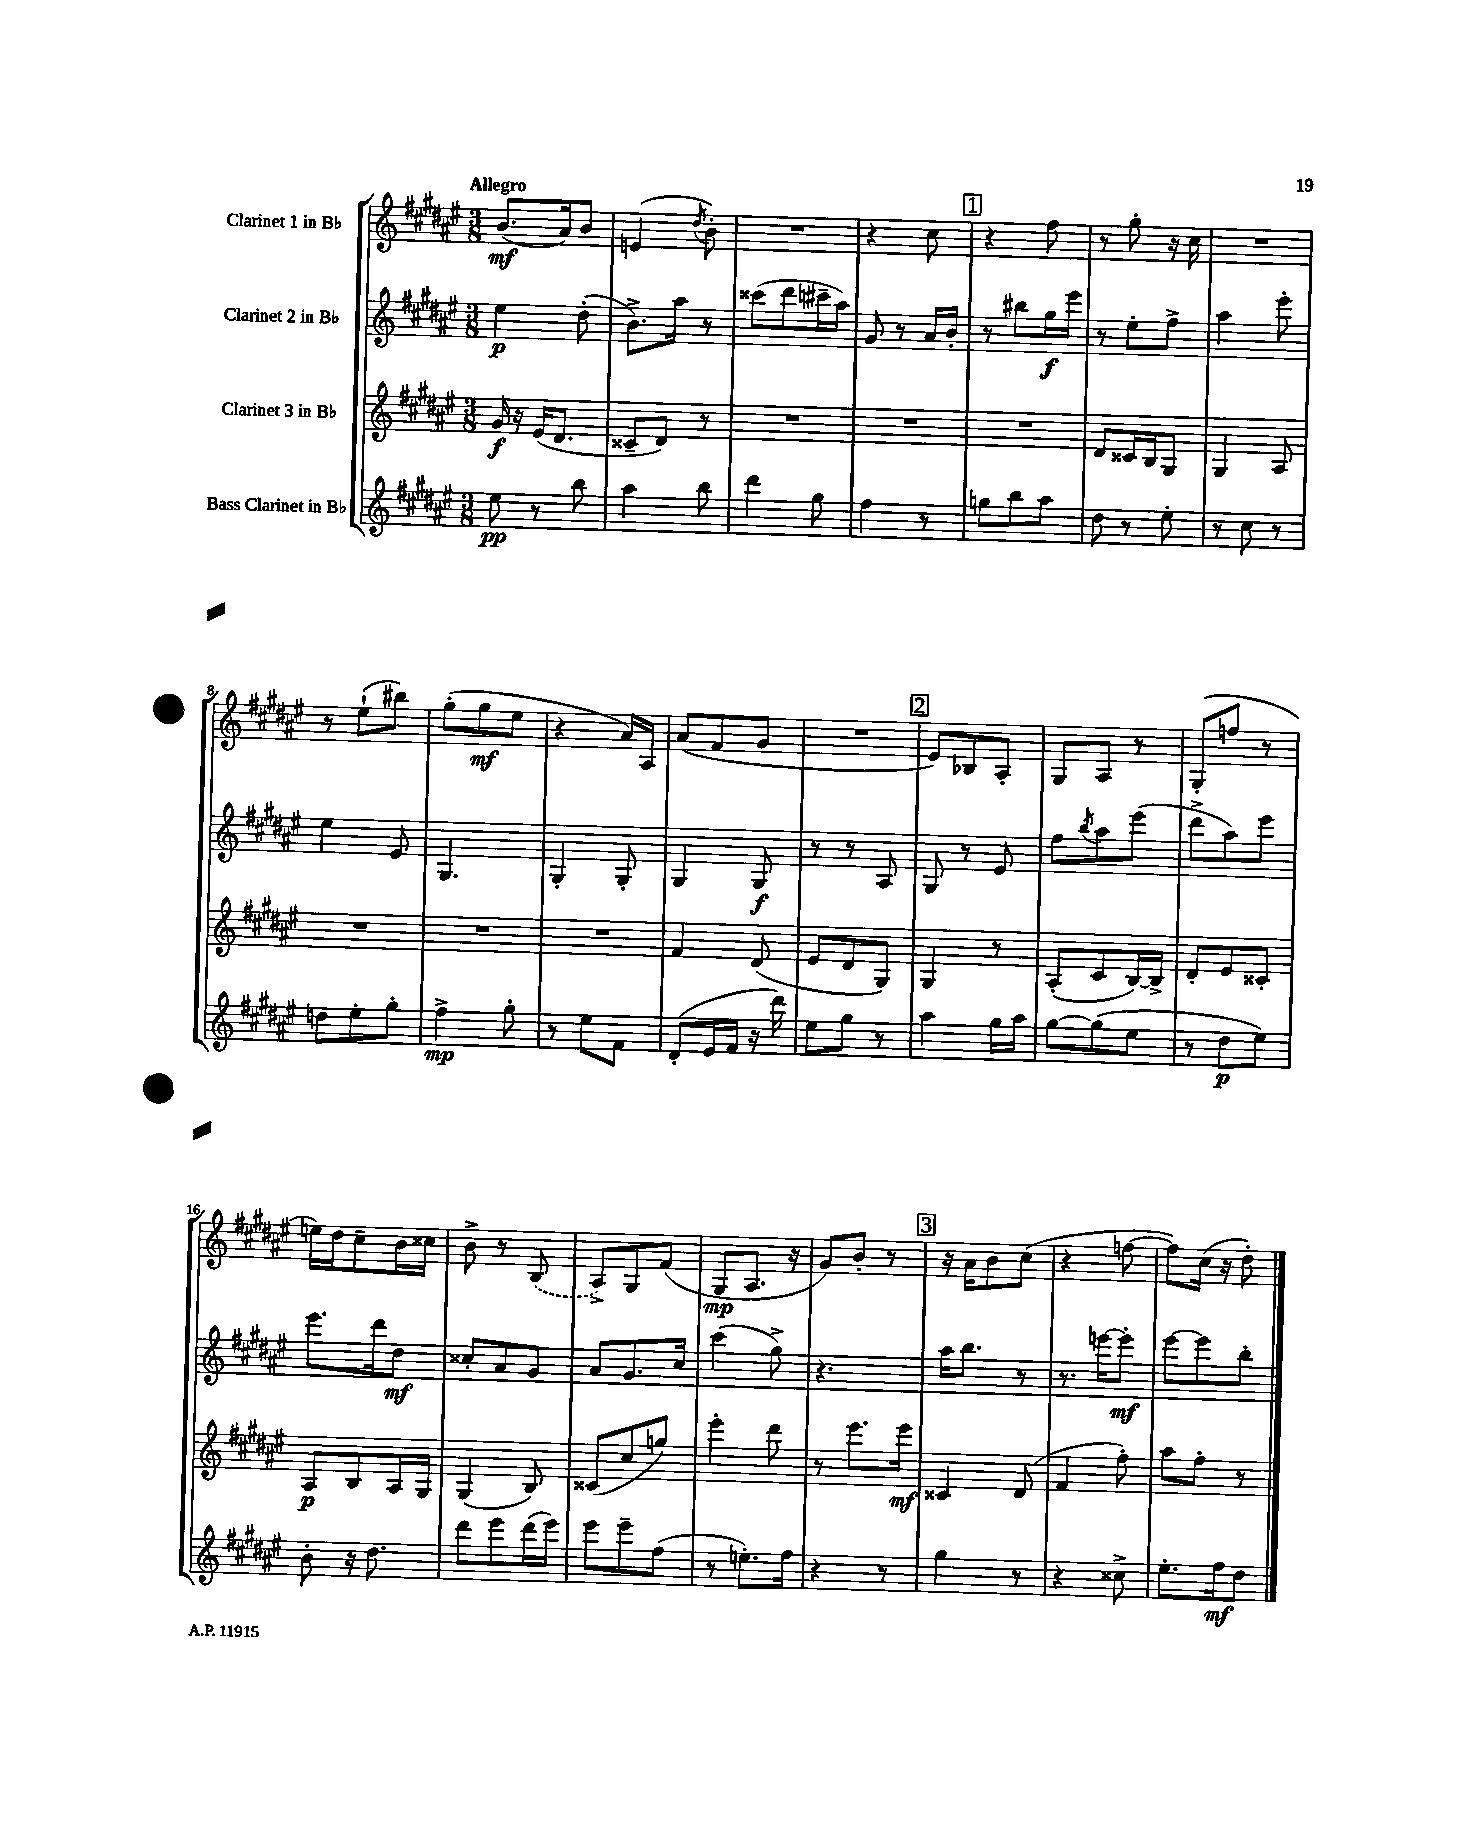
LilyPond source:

<<
\new StaffGroup <<
\new Staff = "s0" \with { instrumentName = "Clarinet 1 in Bb" } {
    \clef treble \key fis \major \numericTimeSignature \time 3/8 \tempo "Allegro"
    b'8.\mf( ais'16) b'8 |
    e'4( \acciaccatura { dis''8 } b'8-.) |
    R4. |
    r4 cis''8 |
    \mark \markup { \box "1" } r4 fis''8 |
    r8 gis''8-. r16 cis''16 |
    R4. |
    r8 eis''8-!( bis''8) |
    gis''8-.( gis''8\mf eis''8 |
    r4 ais'16) ais16 |
    ais'8( fis'8 gis'8 |
    R4. |
    \mark \markup { \box "2" } eis'8) bes8 ais8-. |
    gis8 ais8 r8 |
    gis8-.( f''8 r8 |
    e''16) dis''16 cis''8-- b'16 cisis''16 |
    b'8-> r8 \once \slurDashed b8( |
    ais8->) gis8 fis'8( |
    gis8\mp ais8. r16 |
    gis'8) b'8-. r8 |
    \mark \markup { \box "3" } r16 ais'16 b'8 cis''8( |
    r4 f''8~ |
    f''8) cis''16( r16 dis''8-.) \bar "|." |
}
\new Staff = "s1" \with { instrumentName = "Clarinet 2 in Bb" } {
    \clef treble \key fis \major \numericTimeSignature \time 3/8
    eis''4\p dis''8-.( |
    b'8.->) ais''16 r8 |
    cisis'''8( dis'''8 cis'''16-- ais''16) |
    gis'8 r8 ais'16 b'16-. |
    \mark \markup { \box "1" } r8 bis''8 gis''16\f eis'''16 |
    r8 eis''8-. fis''8-> |
    ais''4 eis'''8-. |
    eis''4 eis'8 |
    gis4. |
    gis4-. gis8-. |
    gis4 gis8\f |
    r8 r8 ais8 |
    \mark \markup { \box "2" } gis8 r8 eis'8 |
    fis''8 \acciaccatura { b''8 } ais''8 eis'''8( |
    dis'''8-> ais''8) eis'''8 |
    eis'''8. dis'''16 dis''8\mf |
    cisis''8-. ais'8 gis'8 |
    ais'8 gis'8. cis''16 |
    cis'''4( gis''8->) |
    r4. |
    \mark \markup { \box "3" } ais''16 b''8. r8 |
    r8. e'''16~ e'''8-.\mf |
    eis'''8~ eis'''8 b''8-. \bar "|." |
}
\new Staff = "s2" \with { instrumentName = "Clarinet 3 in Bb" } {
    \clef treble \key fis \major \numericTimeSignature \time 3/8
    gis'16\f r16 eis'16( dis'8. |
    cisis'8-- dis'8) r8 |
    R4. |
    R4. |
    \mark \markup { \box "1" } R4. |
    dis'8 cisis'16 b16 gis8 |
    gis4 ais8 |
    R4. |
    R4. |
    R4. |
    fis'4 dis'8( |
    eis'8 dis'8 gis8) |
    \mark \markup { \box "2" } gis4 r8 |
    ais8-.( cis'8 b16~) b16-> |
    dis'8-. eis'8 cisis'8-. |
    ais8\p b8 ais16 gis16 |
    gis4( b8) |
    cisis'8( cis''8 g''8) |
    eis'''4-. dis'''8 |
    r8 eis'''8. eis'''16\mf |
    \mark \markup { \box "3" } cisis'4 dis'8( |
    fis'4 fis''8-.) |
    ais''8 fis''8-. r8 \bar "|." |
}
\new Staff = "s3" \with { instrumentName = "Bass Clarinet in Bb" } {
    \clef treble \key fis \major \numericTimeSignature \time 3/8
    eis''8\pp r8 b''8 |
    ais''4 b''8 |
    dis'''4 gis''8 |
    fis''4 r8 |
    \mark \markup { \box "1" } g''8 b''8 ais''8 |
    dis''8 r8 eis''8-. |
    r8 cis''8 r8 |
    d''8 eis''8-. gis''8-. |
    fis''4->\mp gis''8-. |
    r8 eis''8 fis'8 |
    dis'8-.( eis'16 fis'16 r16 dis'''16) |
    eis''8 gis''8 r8 |
    \mark \markup { \box "2" } ais''4 gis''16 ais''16 |
    gis''8~ gis''8( eis''8 |
    r8 dis''8\p eis''8) |
    b'8-. r16 dis''8. |
    dis'''8 eis'''8 dis'''16( eis'''16) |
    eis'''8 eis'''8-- fis''8( |
    r8 e''8.-.) fis''16 |
    r4 r8 |
    \mark \markup { \box "3" } gis''4 r8 |
    r4 cisis''8-> |
    eis''8.-. fis''16\mf dis''8 \bar "|." |
}
>>
>>
